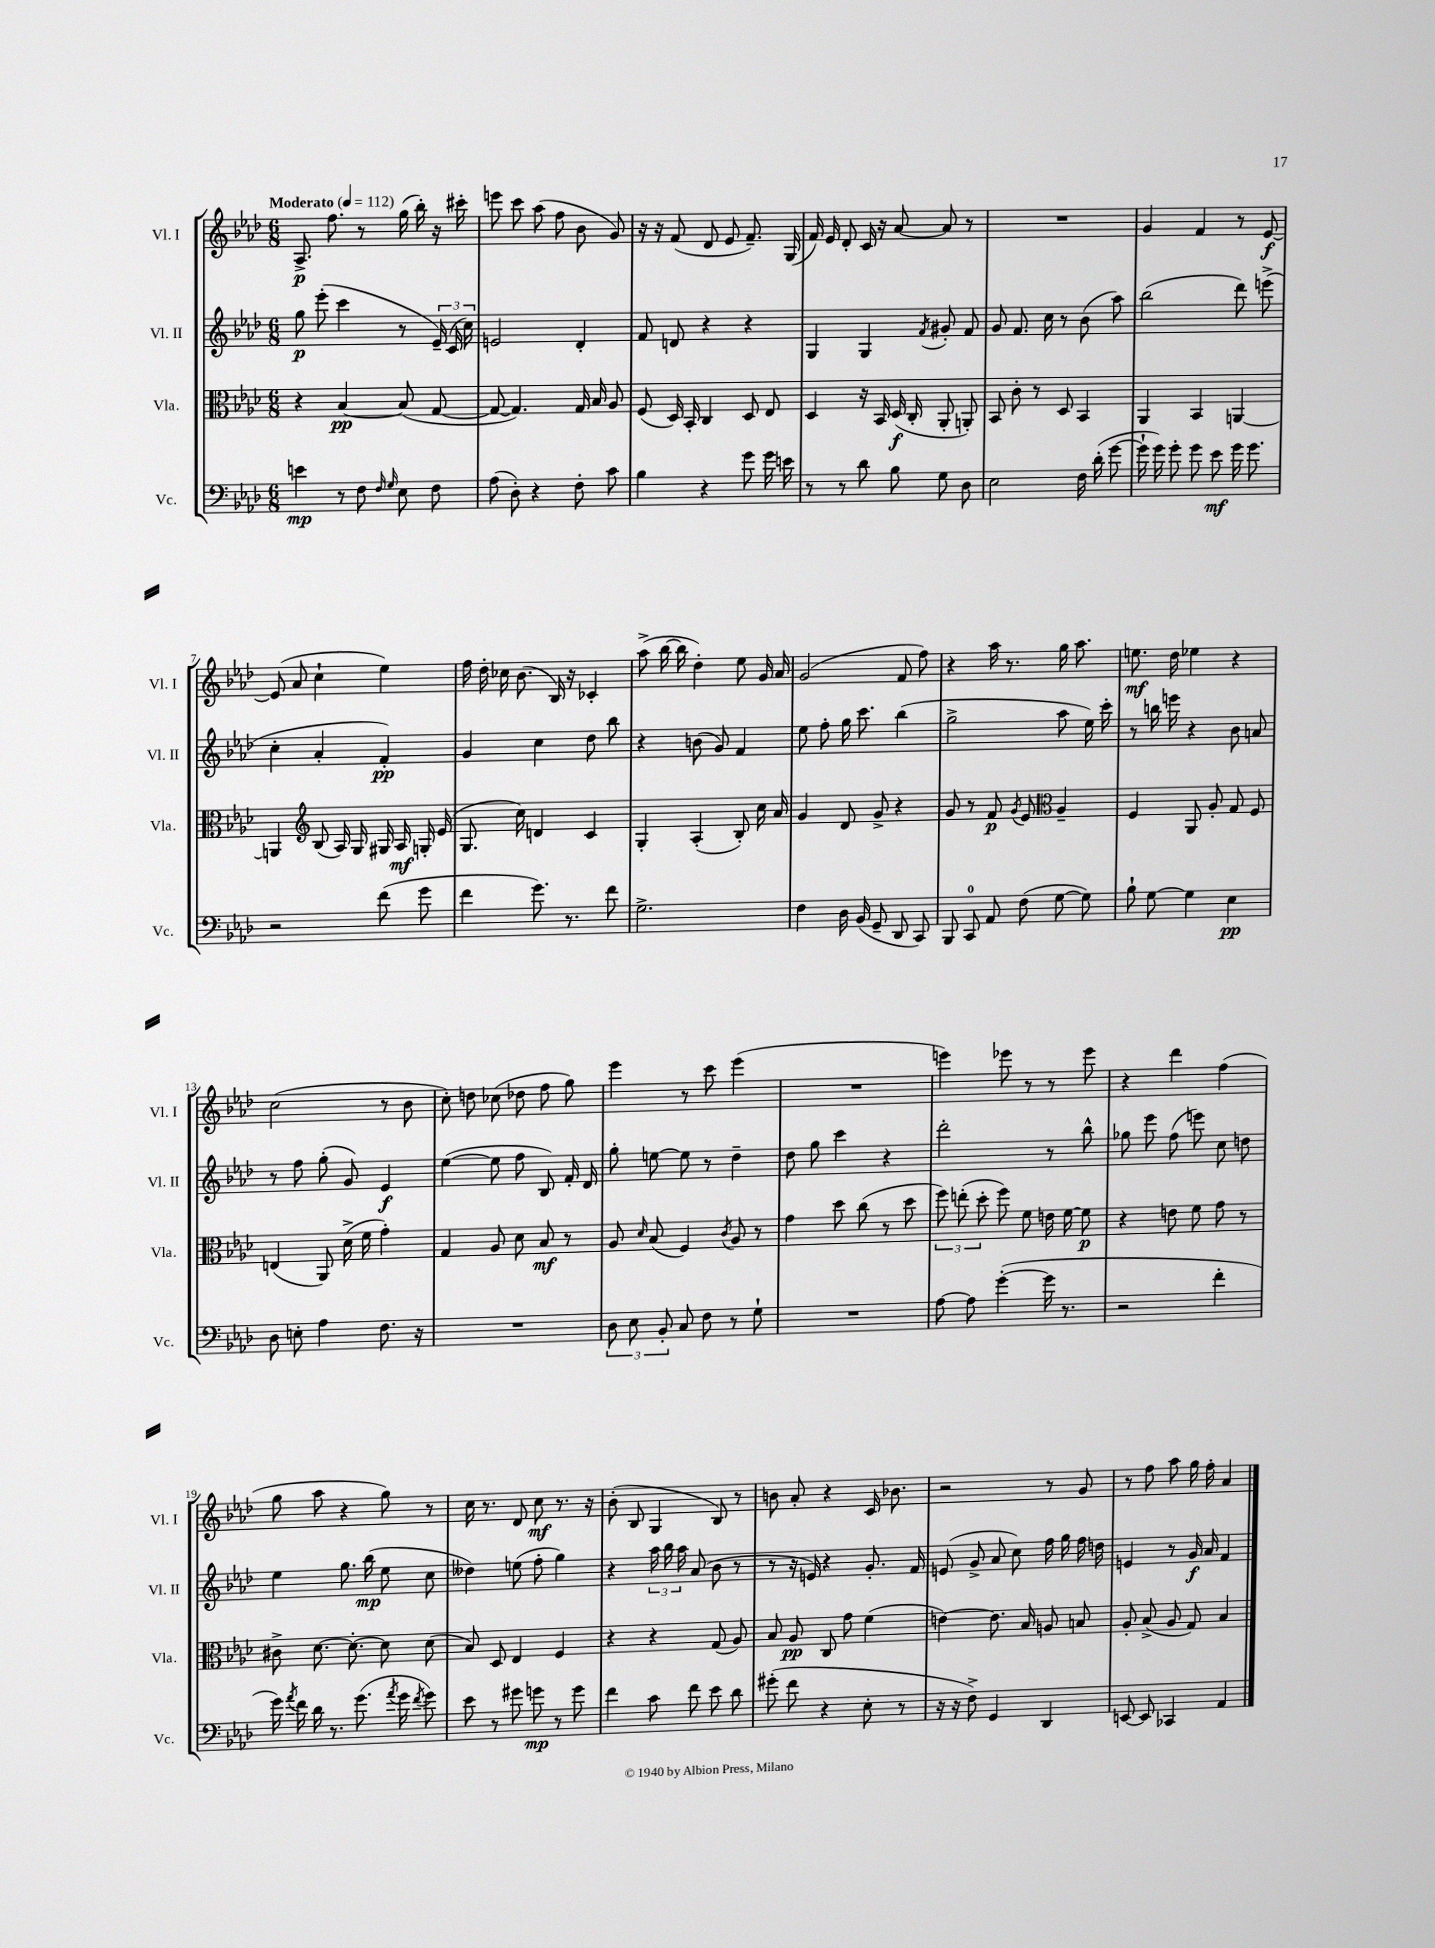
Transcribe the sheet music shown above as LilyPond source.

<<
\new StaffGroup <<
\new Staff = "s0" \with { instrumentName = "Vl. I" shortInstrumentName = "Vl. I" } {
    \clef treble \key aes \major \numericTimeSignature \time 6/8 \tempo "Moderato" 4 = 112
    \autoBeamOff aes8.->\p f''8. r8 g''16( bes''16-.) r16 cis'''16-. |
    e'''8 c'''8 aes''8( f''8 bes'8 g'8) |
    r16 r16 f'8( des'8 ees'8 f'8.--) g16( |
    f'16) ees'16 des'8-. c'16 r16 aes'8~ aes'8 r8 |
    R2. |
    g'4 f'4 r8 ees'8~\f |
    ees'8( aes'8 c''4-! ees''4) |
    f''16 des''16-. ces''16 bes'8.( bes16) r16 ces'4-. |
    aes''8->( bes''16~ bes''16 des''4-.) ees''8 g'16 aes'16 |
    g'2( f'8 f''8) |
    r4 aes''16 r8. g''16 aes''8. |
    e''8.\mf des''16 ees''4 r4 |
    c''2( r8 bes'8 |
    c''8-.) d''8 ces''8( des''8 f''8 g''8) |
    ees'''4 r8 c'''8 ees'''4( |
    R2. |
    e'''4) ees'''8 r8 r8 ees'''8 |
    r4 des'''4 f''4( |
    g''8 aes''8 r4 g''8) r8 |
    c''16 r8. des'8 c''8\mf r8. r16 |
    bes'8-.( bes8 g4 bes8) r8 |
    b'8 aes'8-. r4 c'16 bes'8. |
    r2 r8 g'8 |
    r8 f''8 aes''8 g''16 f''16-. aes'4 \bar "|." |
}
\new Staff = "s1" \with { instrumentName = "Vl. II" shortInstrumentName = "Vl. II" } {
    \clef treble \key aes \major \numericTimeSignature \time 6/8
    \autoBeamOff g''8\p ees'''8-.( c'''4 r8 \tuplet 3/2 { ees'16--) c'16( c''16) } |
    e'2 des'4-. |
    f'8 d'8 r4 r4 |
    g4 g4 \acciaccatura { f'8 } gis'8-. f'8 |
    g'8 f'8. c''16 r8 bes'8( aes''8) |
    bes''2( des'''8) e'''8->( |
    c''4-. aes'4-. f'4-.\pp) |
    g'4 c''4 des''8 bes''8 |
    r4 b'8( g'8) f'4 |
    ees''8 f''8-. g''16 c'''8. bes''4( |
    g''2-> aes''8 ees''16) c'''16-. |
    r8 b''16 e'''16 r4 bes'8 a'8 |
    r8 f''8 g''8-.( g'8) ees'4\f |
    ees''4~( ees''8 f''8 bes8) f'16-. des'16 |
    g''8-. e''8~ e''8 r8 des''4-- |
    des''8 g''8 c'''4 r4 |
    des'''2-. r8 bes''8-^ |
    ges''8 ees'''8 f''8( e'''8) c''8 d''8 |
    ees''4 g''8. bes''16\mp( ees''8 c''8 |
    deses''4) e''8( f''8-. g''4) |
    r4 \tuplet 3/2 { aes''16 bes''16 aes''16 } aes'8( bes'8 r8 |
    r8 r16 e'16) r4 g'8.-. f'16 |
    e'8( g'8-> aes'8 c''8) f''16 g''16 f''16 d''16 |
    e'4 r8 g'16\f aes'16 f'4 \bar "|." |
}
\new Staff = "s2" \with { instrumentName = "Vla." shortInstrumentName = "Vla." } {
    \clef alto \key aes \major \numericTimeSignature \time 6/8
    \autoBeamOff r4 bes4~\pp bes8( g8~ |
    g8~ g4.) g16 bes16 aes8 |
    f8( des16) bes,16-. c4 des8 ees8 |
    des4 r16 bes,16 des16\f( c16-. aes,8-. a,8-.) |
    bes,8 c'8-. r8 des8 bes,4 |
    aes,4 bes,4 a,4~ |
    a,4 \clef treble bes8( aes16) g16 gis16 aes16\mf g16-. ees'16( |
    g8. c''16) d'4 c'4 |
    g4-. aes4-.( bes8-.) c''16 aes'16 |
    g'4 des'8 g'8-> r4 |
    g'8 r8 f'8\p \acciaccatura { g'8 } ees'8 \clef alto aes4-- |
    f4 aes,8 aes8-. g8 f8 |
    e4( aes,8) des'16->( f'16 g'4-.) |
    g4 aes8 des'8 bes8\mf r8 |
    aes8 \grace { des'16 } bes8( f4) \acciaccatura { c'8 } aes8 r8 |
    g'4 des''8 c''8( r8 des''8 |
    \tuplet 3/2 { f''8) e''8-.( des''8-. } f''8) f'8 e'16 f'16~ f'8\p |
    r4 e'8 f'8 g'8 r8 |
    cis'8-> des'8.~ des'8.~-. des'8 des'8( |
    bes8) des8 ees4 f4 |
    r4 r4 g8( aes8) |
    bes8 aes8\pp c8 g'8 f'4( |
    e'4~) e'8. bes16 a8 b8 |
    aes8-. bes8->( aes8 g8) bes4 \bar "|." |
}
\new Staff = "s3" \with { instrumentName = "Vc." shortInstrumentName = "Vc." } {
    \clef bass \key aes \major \numericTimeSignature \time 6/8
    \autoBeamOff e'4\mp r8 f8 \grace { f16 g16 } ees8 f8 |
    aes8( des8-.) r4 f8-. c'8 |
    bes4 r4 g'8 g'16 e'16 |
    r8 r8 des'8 bes8 g8 des8 |
    ees2 f16 des'16-.( g'8~ |
    g'16-! g'16) g'8-. g'8 ees'8\mf g'16 g'8. |
    r2 f'8( g'8 |
    f'4 g'8.) r8. f'8 |
    g2.-> |
    f4 des16 bes,16( g,8-- des,8 c,8) |
    bes,,8 c,8-0 aes,8 f8( g8~ g8) |
    bes8-! g8~ g4 ees4\pp |
    des8 e8-. aes4 f8. r16 |
    R2. |
    \tuplet 3/2 { des8 ees8 bes,8-. } c8 f8 r8 g8-! |
    R2. |
    aes8~ aes8 g'4~-.( g'16 r8. |
    r2 f'4-. |
    g'16) \acciaccatura { aes'8 } f'16 des'16 r8. g'8.( \acciaccatura { aes'8 } g'16 \acciaccatura { f'8 } g'8) |
    ees'8 r8 gis'8 g'8\mp r8 g'8 |
    f'4 c'8 f'8 ees'8 des'8 |
    gis'8-.( f'8 r4 ees8-. r8 |
    r16 r16 f8->) g,4 des,4 |
    e,8~ e,8 ces,4 aes,4 \bar "|." |
}
>>
>>
